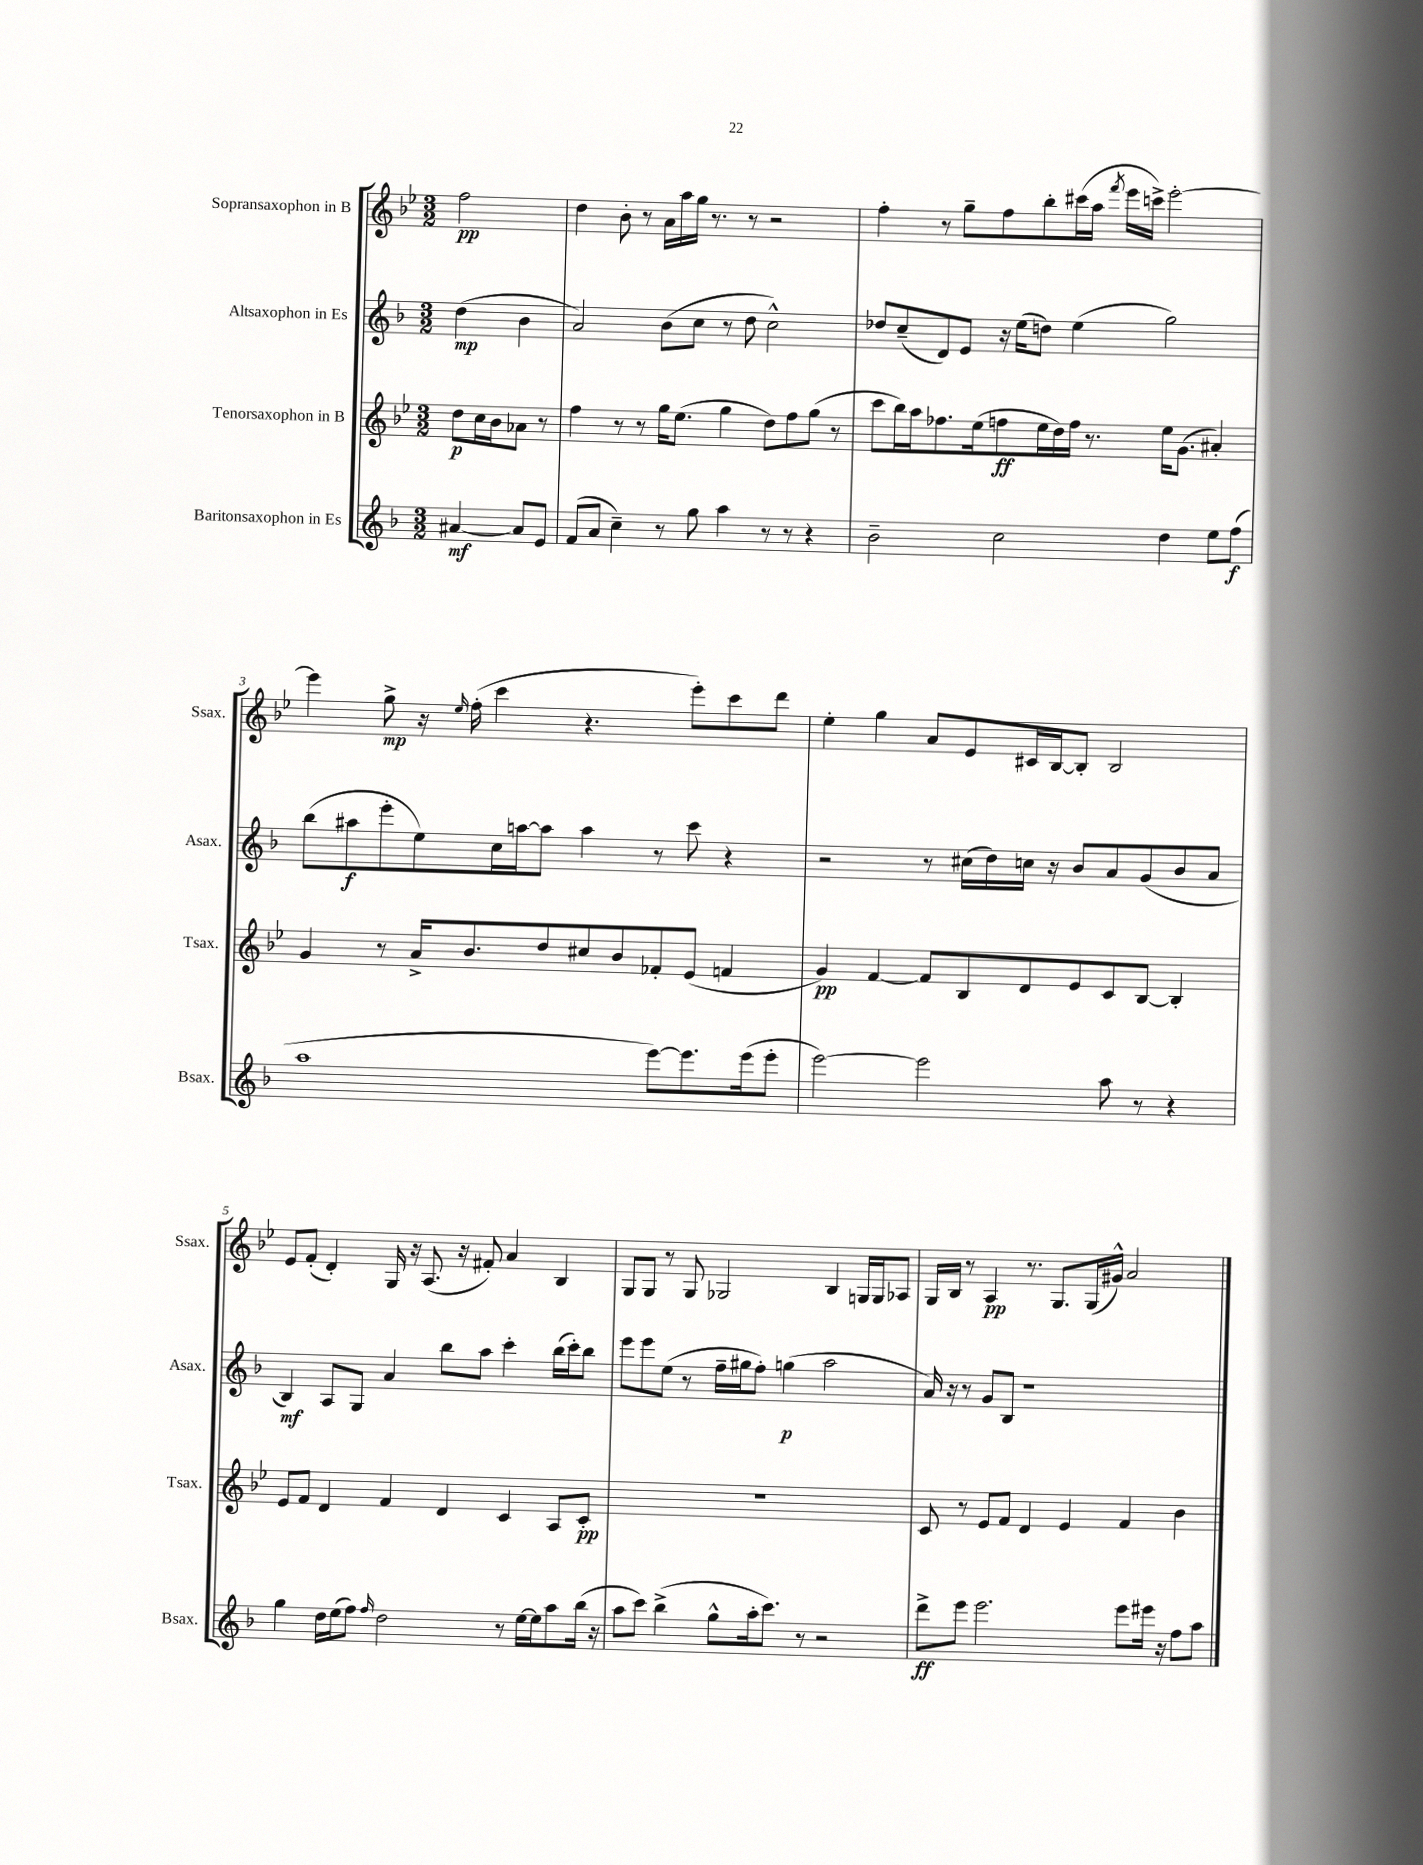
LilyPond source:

<<
\new StaffGroup <<
\new Staff = "s0" \with { instrumentName = "Sopransaxophon in B" shortInstrumentName = "Ssax." } {
    \clef treble \key bes \major \numericTimeSignature \time 3/2 \partial 2
    \autoBeamOff f''2\pp |
    d''4 bes'8-. r8 a'16[ a''16 g''16] r8. r8 r2 |
    f''4-. r8 g''8[-- f''8 bes''8-. cis'''16( a''16] \acciaccatura { f'''8 } ees'''16[ c'''16]->) ees'''2~-. |
    ees'''4 g''8->\mp r16 \grace { ees''16 } f''16-.( c'''4 r4. ees'''8[-.) c'''8 d'''8] |
    ees''4-. g''4 a'8[ ees'8 cis'16 bes16~ bes8]-. bes2 |
    ees'8[ f'8]-.( d'4-.) g16 r16 a8.( r16 fis'8-.) a'4 bes4 |
    g8[ g8] r8 g8 ges2 bes4 g16[ g16 aes8] |
    g16[ bes16] r8 a4\pp r8. g8.[ g16( gis'16]-^) a'2 \bar "|." |
}
\new Staff = "s1" \with { instrumentName = "Altsaxophon in Es" shortInstrumentName = "Asax." } {
    \clef treble \key f \major \numericTimeSignature \time 3/2 \partial 2
    \autoBeamOff d''4\mp( bes'4 |
    a'2) bes'8[( c''8] r8 d''8 c''2-^) |
    des''8[ c''8--( d'8) e'8] r16 e''16[( d''8]) e''4( g''2) |
    bes''8[( ais''8\f e'''8-. e''8) c''16 a''16~ a''8] a''4 r8 c'''8 r4 |
    r2 r8 cis''16[( d''16) c''16] r16 bes'8[ a'8 g'8( bes'8 a'8] |
    bes4\mf) a8[ g8] a'4 bes''8[ a''8] c'''4-. bes''16[( c'''16-.) bes''8] |
    e'''8[ e'''8 e''8]( r8 f''16[-- gis''16 f''8]-.) g''4\p( a''2 |
    a'16) r16 r8 g'8[ bes8] r1 \bar "|." |
}
\new Staff = "s2" \with { instrumentName = "Tenorsaxophon in B" shortInstrumentName = "Tsax." } {
    \clef treble \key bes \major \numericTimeSignature \time 3/2 \partial 2
    \autoBeamOff d''8[\p c''16 bes'16 aes'8] r8 |
    f''4 r8 r8 g''16[ ees''8.]( g''4 d''8[) f''8 g''8]( r8 |
    c'''8[ bes''16) a''16 fes''8. ees''16( f''8\ff ees''16 d''16) f''16] r8. ees''16[ g'8.]( ais'4-.) |
    g'4 r8 a'16[-> bes'8. d''8 cis''8 bes'8 fes'8-. ees'8]( f'4 |
    g'4\pp) f'4~ f'8[ bes8 d'8 ees'8 c'8 bes8]~ bes4-. |
    ees'8[ f'8] d'4 f'4 d'4 c'4 a8[ c'8]-.\pp |
    R1. |
    c'8 r8 ees'8[ f'8] d'4 ees'4 f'4 bes'4 \bar "|." |
}
\new Staff = "s3" \with { instrumentName = "Baritonsaxophon in Es" shortInstrumentName = "Bsax." } {
    \clef treble \key f \major \numericTimeSignature \time 3/2 \partial 2
    \autoBeamOff ais'4~\mf ais'8[ e'8] |
    f'8[( a'8] c''4--) r8 g''8 a''4 r8 r8 r4 |
    bes'2-- c''2 d''4 e''8[ f''8]\f( |
    a''1 e'''8[~) e'''8. e'''16( e'''8]-. |
    e'''2~) e'''2 a''8 r8 r4 |
    g''4 d''16[ e''16( f''8]) \grace { f''16 } d''2 r8 e''16[~ e''16 a''8 bes''16]( r16 |
    a''8[ c'''8]) bes''4->( g''8[-^ a''16-. c'''8.]) r8 r2 |
    d'''8[->\ff e'''8] e'''2. e'''8[ eis'''16] r16 f''8[ a''8] \bar "|." |
}
>>
>>
